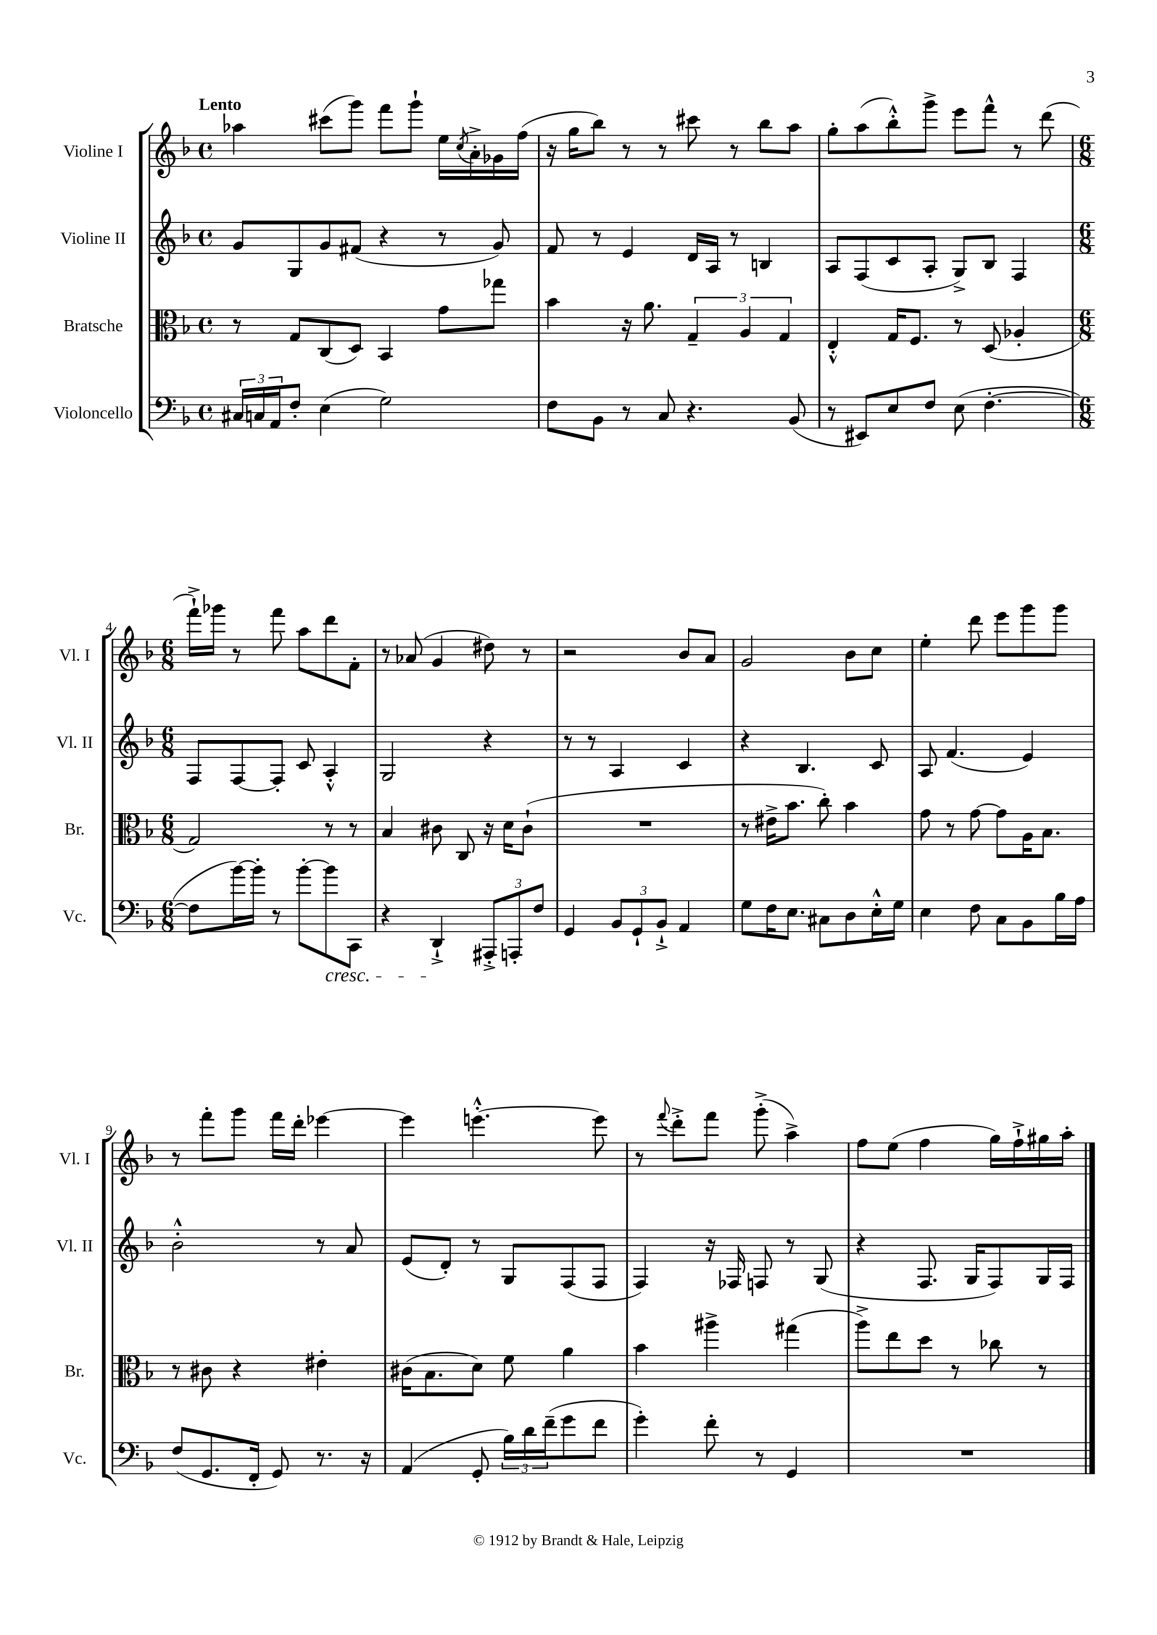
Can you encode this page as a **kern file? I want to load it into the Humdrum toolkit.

**kern	**kern	**kern	**kern
*staff4	*staff3	*staff2	*staff1
*clefF4	*clefC3	*clefG2	*clefG2
*k[b-]	*k[b-]	*k[b-]	*k[b-]
*M4/4	*M4/4	*M4/4	*M4/4
*met(c)	*met(c)	*met(c)	*met(c)
24C#	8r	8g	4aa-
24C	.	.	.
24AA	.	.	.
8F'	8G	8G	.
(4E	(8C	8g	(8ccc#
.	8D)	(8f#	8ggg)
2G)	4BB-	4r	8fff
.	.	.	8ggg`
.	8g	8r	16ee
.	.	.	8qcc
.	.	.	16a'^
.	8gg-	8g)	16g-
.	.	.	(16ff
=	=	=	=
8F	4b-	8f	16r
.	.	.	16gg
8BB-	.	8r	8bb-)
8r	16r	4e	8r
.	8.a	.	.
8C	.	.	8r
4.r	6G~	16d	8ccc#
.	.	16A	.
.	.	8r	8r
.	6A	.	.
.	.	4B	8bb-
.	6G	.	.
(8BB-	.	.	8aa
=	=	=	=
8r	4E'^^	8A	8gg'
8EE#)	.	(8F	(8aa
8E	16G	8c	8bb-'^^)
.	8.F	.	.
8F	.	8A'	8ggg^
(8E	8r	8G^)	8eee
[4.F'	(8D	8B-	8fff^^
.	4A-'	4F	8r
.	.	.	(8ddd
=	=	=	=
*M6/8	*M6/8	*M6/8	*M6/8
8F]	2G)	8F	16fff`^)
.	.	.	16ggg-
[16b-)	.	[8F	8r
16b-']	.	.	.
8r	.	8F']	8fff
[8b-'	.	8c	8aa
8b-]	8r	4A'^^	8ddd
8CC	8r	.	8f'
=	=	=	=
4r	4B-	2G	8r
.	.	.	(8a-
4DD`^	8c#	.	4g
.	8C	.	.
12AAA#'^	16r	4r	8dd#)
.	16d	.	.
12AAA'	.	.	.
.	(8c#`	.	8r
12F	.	.	.
=	=	=	=
4GG	2.r	8r	2r
.	.	8r	.
12BB-	.	4A	.
12GG`	.	.	.
12BB-`^	.	.	.
4AA	.	4c	8b-
.	.	.	8a
=	=	=	=
8G	8r	4r	2g
16F	16e#^	.	.
8.E	8.b-	.	.
.	.	4.B-	.
8C#	8cc')	.	.
8D	4b-	.	8b-
16E'^^	.	8c	8cc
16G	.	.	.
=	=	=	=
4E	8g	8A	4ee'
.	8r	(4.f	.
8F	[8g	.	8ddd
8C	8g]	.	8eee
8BB-	16A	4e)	8ggg
.	8.B-	.	.
16B-	.	.	8ggg
16A	.	.	.
=	=	=	=
(8F	8r	2b-'^^	8r
8.GG	8c#	.	8fff'
.	4r	.	8ggg
16FF'	.	.	.
8GG)	.	.	16fff
.	.	.	16ddd'
8.r	4e#'	8r	[4eee-
.	.	8a	.
16r	.	.	.
=	=	=	=
(4AA	(16c#	(8e	4eee-]
.	8.B-	.	.
.	.	8d')	.
8GG'	8d)	8r	[4.eee'^^
24B-)	8f	8G	.
24d	.	.	.
(24f~	.	.	.
8g	4a	(8F	.
8f	.	8F	8eee]
=	=	=	=
4g')	4b-	4F)	8r
.	.	.	8qqfff
.	.	.	8ddd'^
8f'	4aa#^	16r	8fff
.	.	16F-	.
8r	.	8F	(8ggg'^
4GG	(4gg#	8r	4aa^)
.	.	(8G	.
=	=	=	=
2.r	8aa^)	4r	8ff
.	8ee	.	(8ee
.	8dd	8.F	4ff
.	8r	.	.
.	.	16G	.
.	8cc-	8F)	16gg)
.	.	.	16ff`^
.	8r	16G	16gg#
.	.	16F	16aa'
==	==	==	==
*-	*-	*-	*-
